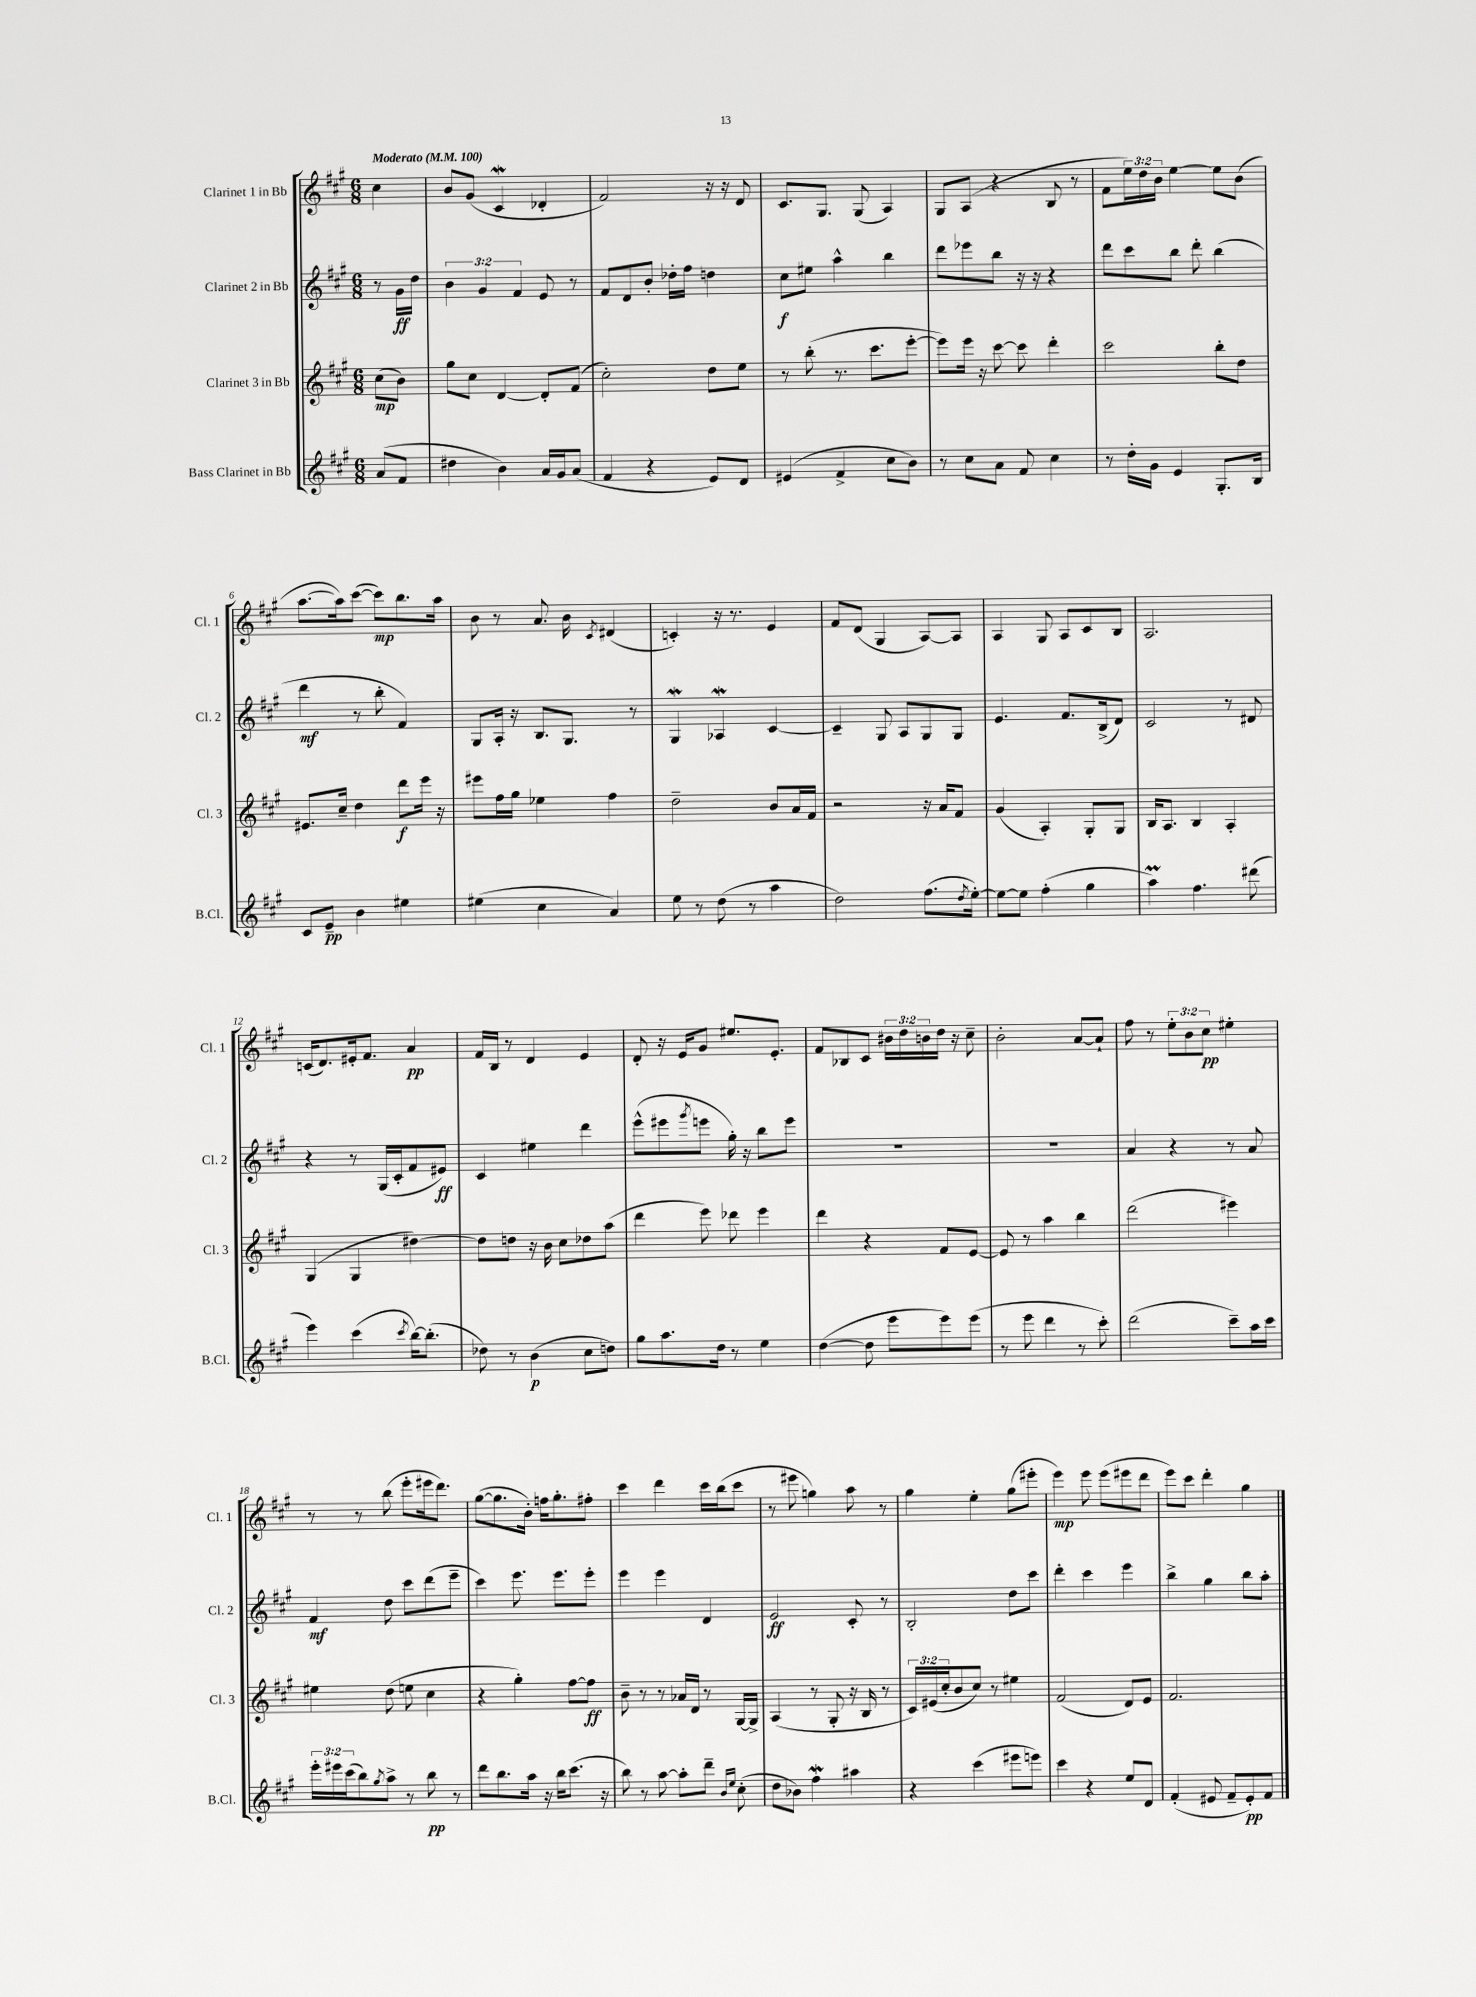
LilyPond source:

<<
\new StaffGroup <<
\new Staff = "s0" \with { instrumentName = "Clarinet 1 in Bb" shortInstrumentName = "Cl. 1" } {
    \clef treble \key a \major \numericTimeSignature \time 6/8 \override Staff.TupletNumber.text = #tuplet-number::calc-fraction-text \partial 4 \tempo "Moderato" 4 = 100
    cis''4 |
    b'8 gis'8( cis'4\mordent des'4-. |
    fis'2) r16 r16 d'8 |
    cis'8. gis8. gis8( a4) |
    gis8 a8( r4 b8 r8 |
    fis'8 \tuplet 3/2 { e''16) d''16 b'16 } e''4~ e''8 b'8( |
    a''8.~ a''16) cis'''8~( cis'''8\mp) b''8. a''16 |
    b'8 r8 a'8. b'16 \acciaccatura { cis'8 } dis'4( |
    c'4-.) r16 r8. e'4 |
    fis'8 d'8( gis4 a8~) a8 |
    a4 gis8 a8 cis'8 b8 |
    a2. |
    c'16( d'8.) eis'16-. fis'8. a'4\pp |
    fis'16 b16 r8 d'4 e'4 |
    d'8-. r16 e'16 gis'8 eis''8. e'8.-. |
    fis'8 bes8 cis'8 \tuplet 3/2 { bis'16 d''16 b'16 } d''16 r16 cis''8-- |
    b'2-. a'8~ a'8-! |
    fis''8 r8 \tuplet 3/2 { e''8-. b'8 cis''8\pp } eis''4-. |
    r8 r8 b''8( e'''8-. eis'''16 d'''8.) |
    gis''8~( gis''8. b'16-.) f''16 gis''8.-. fis''8-. |
    cis'''4 d'''4 cis'''16 b''16( cis'''8 |
    r8 eis'''8 g''4) a''8 r8 |
    gis''4 e''4-. gis''8( eis'''8-. |
    e'''4\mp) e'''8 e'''8( eis'''8 d'''8 |
    e'''8) cis'''8 d'''4-. gis''4 \bar "|." |
}
\new Staff = "s1" \with { instrumentName = "Clarinet 2 in Bb" shortInstrumentName = "Cl. 2" } {
    \clef treble \key a \major \numericTimeSignature \time 6/8 \override Staff.TupletNumber.text = #tuplet-number::calc-fraction-text \partial 4
    r8 gis'16\ff d''16 |
    \tuplet 3/2 { b'4 gis'4 fis'4 } e'8 r8 |
    fis'8 d'8 b'8-. des''16-. fis''16 d''4 |
    cis''8\f eis''8 a''4-^ b''4 |
    d'''8 ees'''8 b''8 r16 r16 r4 |
    d'''8 cis'''8 b''8 d'''8-. b''4( |
    d'''4\mf r8 b''8-. fis'4) |
    gis8 a16-. r16 b8. gis8. r8 |
    gis4\mordent aes4\mordent cis'4~ |
    cis'4-- gis8 a8 gis8 gis8 |
    e'4. fis'8. b16->( d'8) |
    cis'2 r8 dis'8 |
    r4 r8 gis16( cis'16-. fis'8 eis'8\ff) |
    cis'4 eis''4 d'''4 |
    e'''8-^( eis'''8 \acciaccatura { gis'''8 } e'''8 gis''16-.) r16 b''8 e'''8 |
    R2. |
    R2. |
    a'4 r4 r8 a'8 |
    fis'4\mf d''8 cis'''8 d'''8( e'''8-- |
    cis'''4) e'''8. e'''8. e'''8-. |
    e'''4 e'''4 d'4 |
    e'2\ff cis'8-. r8 |
    b2-. d''8 cis'''8 |
    d'''4-. cis'''4 e'''4 |
    b''4-> gis''4 b''8 a''8-. \bar "|." |
}
\new Staff = "s2" \with { instrumentName = "Clarinet 3 in Bb" shortInstrumentName = "Cl. 3" } {
    \clef treble \key a \major \numericTimeSignature \time 6/8 \override Staff.TupletNumber.text = #tuplet-number::calc-fraction-text \partial 4
    cis''8\mp( b'8) |
    gis''8 cis''8 d'4~ d'8-. fis'8( |
    cis''2-.) d''8 e''8 |
    r8 b''8-.( r8. cis'''8. e'''8~-. |
    e'''8) e'''16 r16 cis'''8~ cis'''8 d'''4-. |
    cis'''2 b''8-. d''8 |
    eis'8. cis''16-- d''4 d'''8\f e'''16 r16 |
    eis'''8 fis''16 gis''16 ees''4 fis''4 |
    d''2-- b'8 a'16 fis'16 |
    r2 r16 a'16 fis'8 |
    gis'4( a4-.) gis8-. gis8 |
    b16 a8. b4 a4-. |
    gis4( gis4 dis''4~) |
    dis''8 d''8 r16 b'16 cis''8 des''8 a''8( |
    d'''4 e'''8) des'''8 e'''4 |
    d'''4 r4 fis'8 e'8~ |
    e'8 r8 a''4 b''4 |
    d'''2( eis'''4) |
    eis''4 d''8( e''8 cis''4 |
    r4 gis''4-.) fis''8~ fis''8\ff |
    b'8-- r8 r8 aes'16 d'16 r8 gis16~ gis16-> |
    a4( r8 gis8-. r16 b16 r8 |
    \tuplet 3/2 { cis'16) eis'16( cis''16-. } b'8 cis''8) r8 eis''4 |
    fis'2( d'8) e'8 |
    fis'2. \bar "|." |
}
\new Staff = "s3" \with { instrumentName = "Bass Clarinet in Bb" shortInstrumentName = "B.Cl." } {
    \clef treble \key a \major \numericTimeSignature \time 6/8 \override Staff.TupletNumber.text = #tuplet-number::calc-fraction-text \partial 4
    a'8( fis'8 |
    dis''4 b'4) a'16 gis'16 a'8( |
    fis'4 r4 e'8) d'8 |
    eis'4( fis'4-> cis''8 b'8) |
    r8 cis''8 a'8 fis'8 cis''4 |
    r8 d''16-. gis'16 e'4 gis8.-. b16 |
    cis'8 e'8--\pp b'4 eis''4 |
    eis''4( cis''4 a'4) |
    e''8 r8 d''8( r8 a''4 |
    d''2) fis''8.( \acciaccatura { d''8 } e''16~-.) |
    e''8~ e''8 fis''4-.( gis''4 |
    a''4\prall) fis''4. dis'''8( |
    e'''4) cis'''4( \acciaccatura { cis'''8 } b''16~) b''8.-.( |
    des''8) r8 b'4\p( cis''8 d''8) |
    gis''8 a''8. d''16 r8 e''4 |
    d''4~( d''8 e'''8 e'''8) e'''8( |
    r8 e'''8 d'''4 r8 cis'''8-.) |
    d'''2( cis'''8--) a''16 cis'''16 |
    \tuplet 3/2 { e'''16-. eis'''16 cis'''16( } b''8) \acciaccatura { gis''8 } a''8-> r8 b''8\pp r8 |
    d'''8 b''8. a''16 r16 b''16 cis'''8.( r16 |
    b''8) r8 a''8~ a''8-. d'''8-- \grace { b'16 e''16 } cis''8-.( |
    d''8 bes'8) fis''4\mordent ais''4 |
    r4 cis'''4( eis'''8 e'''8) |
    cis'''4 r4 e''8 d'8 |
    fis'4-.( eis'8 fis'8-- eis'8-.\pp) fis'8 \bar "|." |
}
>>
>>
